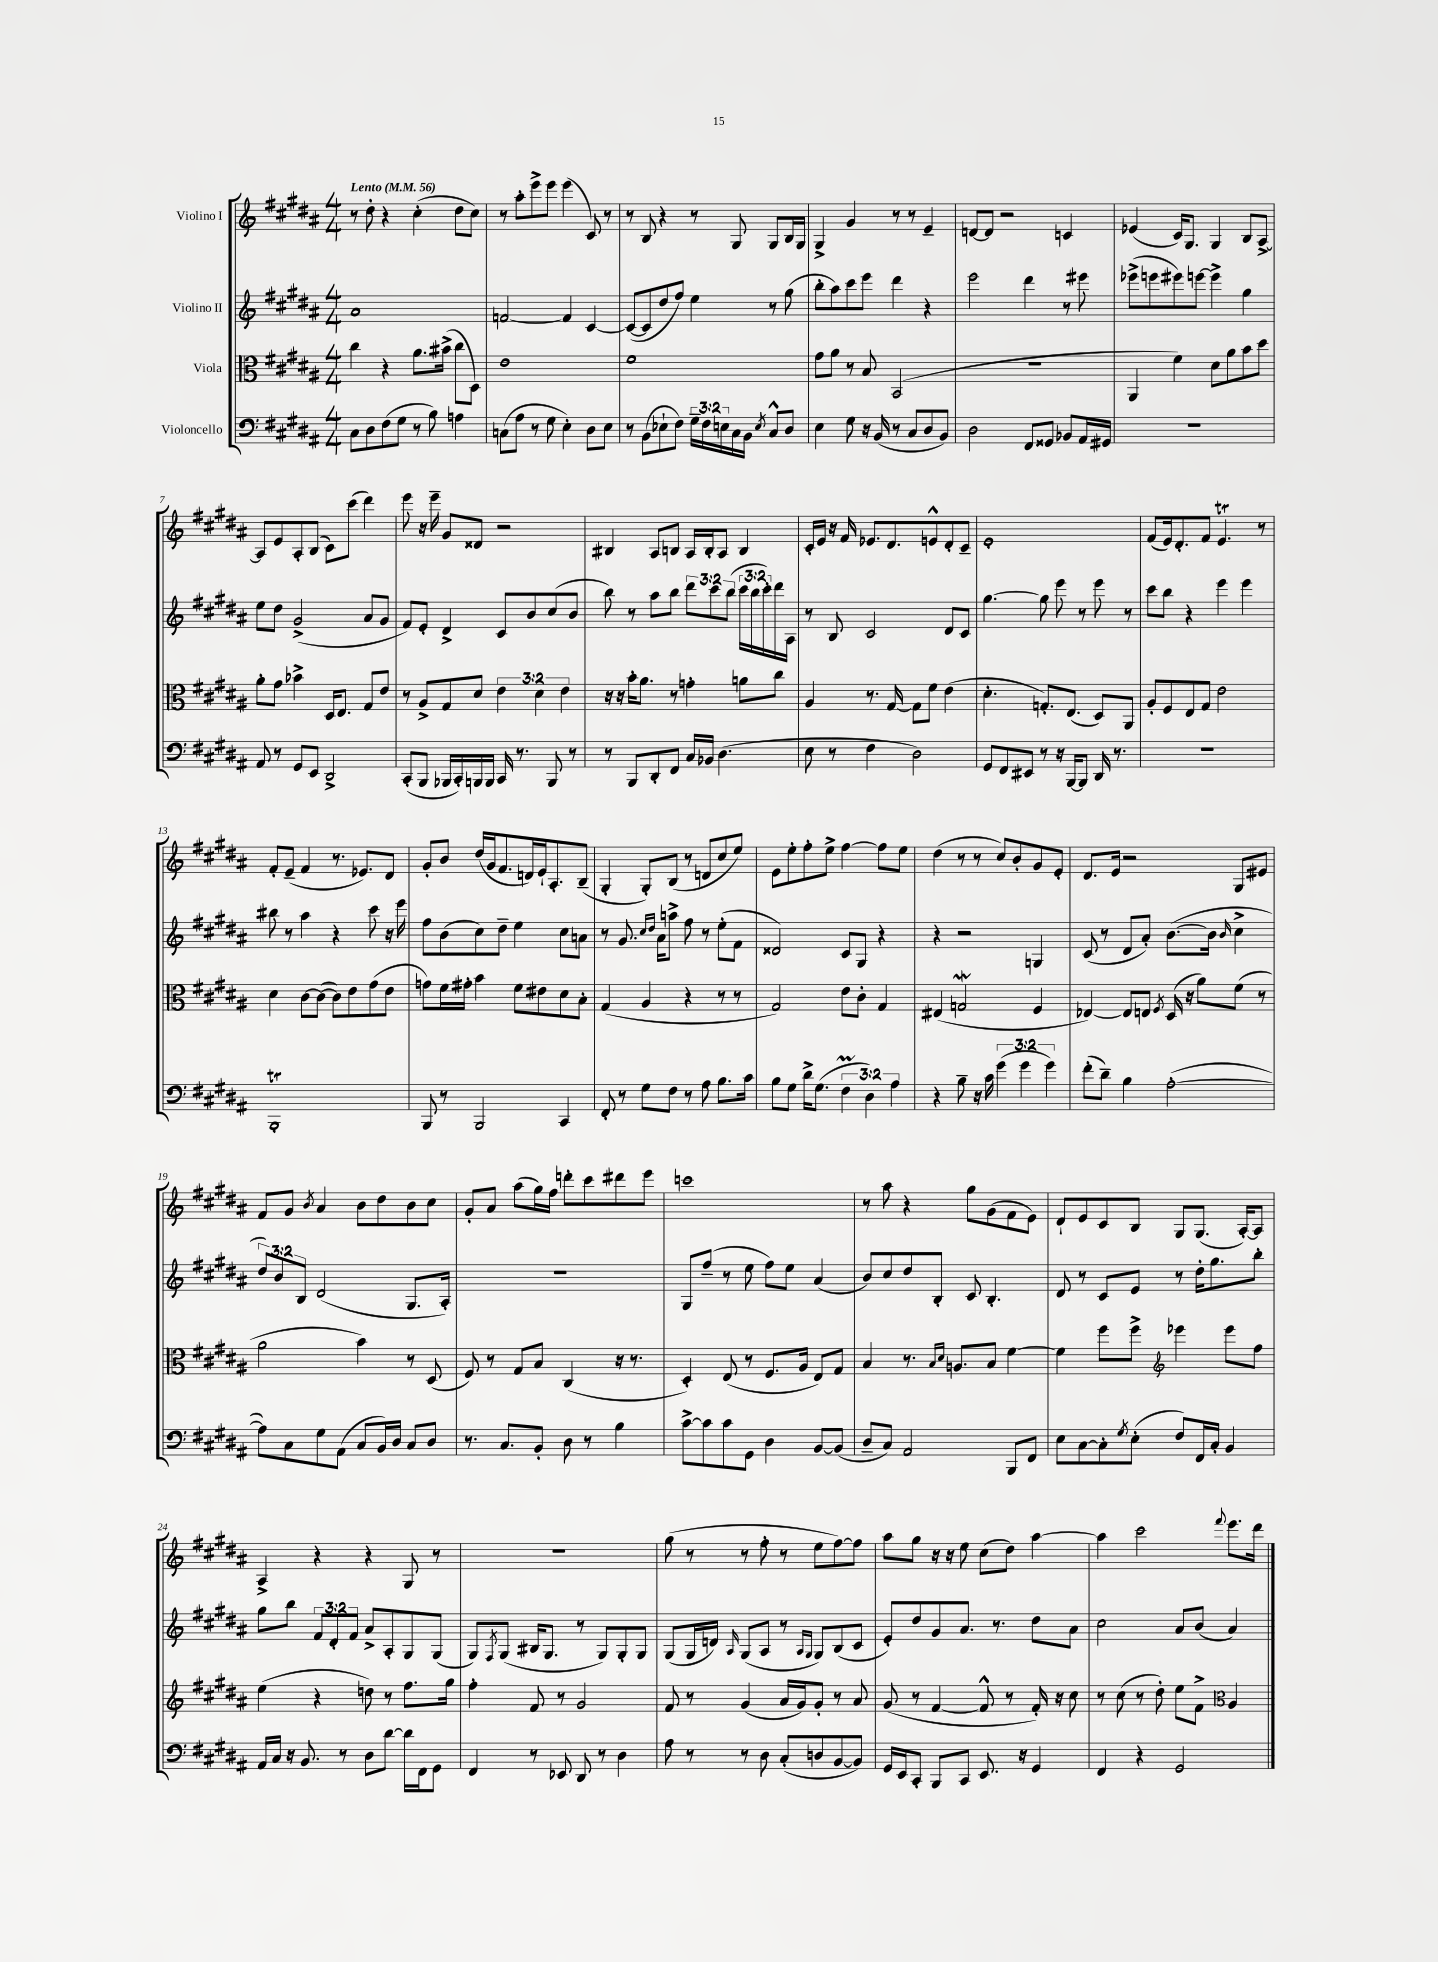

**kern	**kern	**kern	**kern
*part4	*part3	*part2	*part1
*staff4	*staff3	*staff2	*staff1
*I"Violoncello	*I"Viola	*I"Violino II	*I"Violino I
*clefF4	*clefC3	*clefG2	*clefG2
*k[f#c#g#d#a#]	*k[f#c#g#d#a#]	*k[f#c#g#d#a#]	*k[f#c#g#d#a#]
*M4/4	*M4/4	*M4/4	*M4/4
*MM56	*MM56	*MM56	*MM56
=1	=1	=1	=1
!	!	!	!LO:TX:a:B:t=Lento
8C#\L	4cc#\	1a#	8r
8D#\	.	.	8dd#'\
(8F#\	4r	.	4r
8G#\J	.	.	.
8r	8.a#\L	.	(4cc#'\
8B\)	.	.	.
.	(16b#X^\Jk	.	.
4An\	8cc#\L	.	8dd#\L
.	8D#\J)	.	8cc#\J)
=2	=2	=2	=2
(8Cn\L	1e	[2fn/	8r
8A#\J	.	.	8aa#'\L
8r	.	.	8eee^\
8G#\	.	.	8eee\J
4E'\)	.	4f/]	(4eee\
8D#\L	.	[4c#/	8c#/)
8E\J	.	.	8r
=3	=3	=3	=3
8r	1f#	(8c#/L_	8r
(8BB\L	.	8c#/]	8B/
8E-X`\	.	8dd#/	4r
8F#\J)	.	8ff#/J)	.
24G#~\LL	.	4ee\	8r
24F#\	.	.	.
24En\	.	.	.
16C#\	.	.	8G#/
16BB\JJ	.	.	.
8qE/	.	.	.
8C#^^/L	.	8r	8G#/L
8D#/J	.	(8gg#\	16B/L
.	.	.	16G#/JJ
=4	=4	=4	=4
4E\	8g#\L	8bb'\L	4G#^/
.	8a#\J	8aa#\)	.
8G#\	8r	8ccc#\	4g#/
16r	8B/	8eee\J	.
(16BB/	.	.	.
8r	(2BB/	4ddd#\	8r
8C#/L	.	.	8r
8D#/	.	4r	4e~/
8BB/J)	.	.	.
=5	=5	=5	=5
2D#\	1r	2eee\	[8dn/L
.	.	.	8d/J]
.	.	.	2r
8FF#/L	.	4ddd#\	.
8GG##X/J	.	.	.
8BB-X/L	.	8r	4cn/
16AA#/L	.	8eee#X\	.
16GG#X/JJ	.	.	.
=6	=6	=6	=6
1r	4AA#/	(8eee-X^\L	(4e-X/
.	.	8eeen\	.
.	4f#\)	8eee#X\)	16c#/KL)
.	.	.	8.G#/J
.	.	[8eeen\J	.
.	8d#\L	4eee^\]	4G#/
.	8a#\	.	.
.	8b\	4gg#\	8B/L
.	8dd#\J	.	[8A#^/J
!!LO:LB:g=z
=7	=7	=7	=7
8AA#/	8a#'\L	8ee\L	8A#/L]
8r	8g#\J	8dd#\J	8e/
8GG#/L	4b-X^\	(2g#^/	8A#'/
8EE/J	.	.	(8B/J
2DD#^/	16D#/KL	.	8c#\L)
.	8.E/J	.	.
.	.	.	(8ccc#\J
.	8G#/L	8a#/L	4ddd#\)
.	8e/J	8g#/J	.
=8	=8	=8	=8
(8CC#'/L	8r	8f#/L)	8eee\
8BBB/J	8A#^/L	8e'/J	16r
.	.	.	16eee~\
16BBB-X/LL	8G#/	4d#^/	8g#/L
16CC#'/)	.	.	.
16BBBn/	8d#/J	.	8d##X/J
16BBB/JJ	.	.	.
16CC#/	6e\	8c#/L	2r
8.r	.	.	.
.	.	8b/	.
.	6d#\	.	.
8BBB/	.	(8cc#/	.
.	6e\	.	.
8r	.	8b/J	.
=9	=9	=9	=9
8r	16r	8bb\)	4B#X/
.	16r	.	.
8BBB/L	16b'\KL	8r	.
.	8.a#\J	.	.
8DD#'/	.	8aa#\L	8A#/L
8FF#/J	8r	8bb\J	8Bn/J
16C#/LL	4gn'\	12ddd#\L	16A#/LL
16BB-X/JJ	.	.	16B'/J
.	.	12ccc#\	.
(4.D#\	.	.	8A#/J
.	.	(12bb\J	.
.	8an\L	24ccc#\LL	4B/
.	.	24bb\	.
.	.	24ccc#'\)	.
.	8cc#\J	16ddd#\	.
.	.	16A#\JJ	.
=10	=10	=10	=10
8E\	4A#/	8r	16c#'/LL
.	.	.	16e/JJ
8r	.	8B/	16r
.	.	.	16f#/
4F#\	8.r	2c#/	8.e-X/L
.	[16G#/	.	8.d#/
2D#\)	8G#\L]	.	.
.	8f#\J	.	8en^^/
.	(4e\	8d#/L	8d#'/
.	.	8c#/J	8c#~/J
=11	=11	=11	=11
8GG#/L	4.d#'\	[4.gg#\	1e'
8FF#/	.	.	.
8EE#X/J	.	.	.
8r	8.Gn'/L)	8gg#\]	.
16r	.	8eee\	.
[16BBB/KL	(8.E/J	.	.
8BBB/J]	.	8r	.
16DD#/	8D#/L)	8eee\	.
8.r	.	.	.
.	8AA#/J	8r	.
=12	=12	=12	=12
1r	8A#'/L	8ccc#\L	(8f#/L
.	8F#/	8bb\J	16e/k)
.	.	.	8.d#'/
.	8E/	4r	.
.	8G#/J	.	8f#/J
.	2e\	4eee\	4.eT/
.	.	4eee\	.
.	.	.	8r
!!LO:LB:g=z
=13	=13	=13	=13
1BBBT'	4d#\	8bb#X\	8f#'/L
.	.	8r	(8e~/J
.	[8c#\L	4aa#\	4f#/
.	(8c#\J_	.	.
.	8c#\L])	4r	8.r
.	8e\	.	.
.	.	.	8.e-X/L)
.	(8g#\	8ccc#\	.
.	8e\J	16r	8d#/J
.	.	16eee\	.
=14	=14	=14	=14
8BBB/	8gn\L)	8ff#\L	8g#'/L
8r	16f#\L	(8b\	8b/J
.	16g#X'\JJ	.	.
2BBB/	4b\	8cc#\)	(16dd#/LL
.	.	.	16g#/J
.	.	8dd#~\J	8.f#/
.	8f#\L	4ee\	.
.	.	.	16dn/L)
.	8e#X\	.	16e`/J
.	.	.	8.A#'/
4CC#/	8d#\	8cc#\L	.
.	8B'\J	8an\J	(8B~/J
=15	=15	=15	=15
8FF#'/	(4G#/	8r	4G#'/
8r	.	8.g#/	.
8G#\L	4A#/	.	8G#'/L)
.	.	16qqcc#/LL	.
.	.	16qqdd#/JJ	.
.	.	16a#\KL	.
8F#\J	.	8aan^\J	(8B/J
8r	4r	8ff#\	8r
8A#\	.	8r	8dn/L
8.B\L	8r	(8ee'\L	8cc#/
.	8r	8f#\J	8ee/J)
16c#\Jk	.	.	.
=16	=16	=16	=16
8B\L	2G#/)	2d##X/)	8e\L
8G#\J	.	.	8ee'\
16d#^\KL	.	.	8ff#'\
(8.G#\J	.	.	.
.	.	.	8ee^\J
6F#M\	8e\L	8c#/L	[4ff#\
.	8c#'\J	8G#/J	.
6D#\)	.	.	.
.	4G#/	4r	8ff#\L]
6A#\	.	.	.
.	.	.	8ee\J
=17	=17	=17	=17
4r	(4E#X/	4r	(4dd#\
8B~\	2Gnw/	2r	8r
16r	.	.	8r
16c#\	.	.	.
(6g#\	.	.	8cc#/L)
.	.	.	8b'/
6g#\	.	.	.
.	4F#/	4Gn/	8g#/
6g#\)	.	.	.
.	.	.	8e'/J
=18	=18	=18	=18
(8f#'\L	[4E-X/)	(8c#/	8.d#/L
8d#~\J)	.	8r	.
.	.	.	16e/Jk
4B\	8E-/L]	8d#/L	2r
.	8En/J	8a#'/J)	.
.	8qF#/	.	.
([2A#'\	(16D#/	([8.b\L	.
.	16r	.	.
.	8a#\L)	.	.
.	.	16b\Jk]	.
.	.	16qqb/	.
.	(8f#\J	4cc#^\	8G#/L
.	8r	.	8e#X/J
!!LO:LB:g=z
=19	=19	=19	=19
8A#\L])	2a#\	12dd#/L)	8f#/L
.	.	12b/	.
8C#\	.	.	8g#/J
.	.	12B/J	.
.	.	.	8qb/
8G#\	.	(2d#/	4a#/
(8AA#\J	.	.	.
8C#/L	4b\)	.	8b\L
16BB/L)	.	.	8dd#\
16D#/JJ	.	.	.
8C#/L	8r	8.G#/L	8b\
8D#/J	(8D#/	.	8cc#\J
.	.	16A#'/Jk)	.
=20	=20	=20	=20
8.r	8F#/)	1r	8g#'/L
.	8r	.	8a#/J
8.C#/L	.	.	.
.	8G#/L	.	(8aa#\L
8BB'/J	8B/J	.	16gg#\L)
.	.	.	16ff#\JJ
8D#\	(4C#/	.	8dddn'\L
8r	.	.	8ccc#\
4B\	16r	.	8ddd#X\
.	8.r	.	.
.	.	.	8eee\J
=21	=21	=21	=21
[8c#^\L	4D#'/)	8G#/L	1cccn
8c#\]	.	(8ff#~/J	.
8c#\	(8E/	8r	.
8GG#\J	8r	8ee\	.
4D#\	8.F#/L	8ff#\L)	.
.	.	8ee\J	.
.	16A#/Jk	.	.
[8BB/L	8E/L)	(4a#/	.
(8BB/J]	8G#/J	.	.
=22	=22	=22	=22
8D#~/L	4B/	8b/L)	8r
8C#/J)	.	8cc#/	8aa#\
2AA#/	8.r	8dd#/	4r
.	.	8B'/J	.
.	16qqB/LL	.	.
.	16qqd#/JJ	.	.
.	8.An/L	.	.
.	.	8c#/	8gg#\L
.	8B/J	4.B'/	(8g#\
8BBB/L	[4f#\	.	8f#\
8FF#/J	.	.	8e\J)
=23	=23	=23	=23
8E\L	4f#\]	8d#/	8d#`/L
[8C#\	.	8r	8e/
8C#'\]	8ff#\L	8c#/L	8c#/
8qG#/	.	.	.
(8E'\J	8ff#^\J	8e/J	8B/J
*	*clefG2	*	*
8F#/L)	4eee-X\	8r	8G#/L
16FF#/L	.	16dd#'\KL	(8.G#/J
16C#'/JJ	.	8.gg#\	.
4BB/	8eee-\L	.	.
.	.	.	[16A#'/KL)
.	8ff#\J	8bb'\J	8A#/J]
!!LO:LB:g=z
=24	=24	=24	=24
16AA#/LL	(4ee\	8gg#\L	4A#^/
16C#/JJ	.	.	.
16r	.	8bb\J	.
8.BB/	.	.	.
.	4r	12f#/L	4r
.	.	12d#'/	.
8r	.	.	.
.	.	12f#/J	.
8D#\L	8ddn\)	8a#^/L	4r
[8d#\J	8r	8A#'/	.
16d#\LL]	8.ff#\L	8G#/	8G#/
16FF#\J	.	.	.
8GG#\J	.	(8G#/J	8r
.	16gg#\Jk	.	.
=25	=25	=25	=25
4FF#/	4ff#'\	8G#/L)	1r
.	.	8qF#/	.
.	.	(8G#/J	.
8r	8f#/	16B#X/KL	.
.	.	8.G#/J	.
8EE-X/	8r	.	.
8DD#/	2g#/	8r	.
8r	.	8G#/L)	.
4D#\	.	8G#'/	.
.	.	8G#/J	.
=26	=26	=26	=26
8A#\	8f#/	(8G#/L	(8gg#\
8r	8r	16G#/L	8r
.	.	16dn/JJ)	.
.	.	16qqA#/	.
8r	(4g#/	(8G#/L	8r
8D#\	.	8A#/J	8ff#'\
(8C#'/L	16a#/LL	8r	8r
.	16g#/J)	.	.
.	.	16qqA#/LL	.
.	.	16qqG#/JJ	.
8Dn/	8g#'/J	8G#/L)	8ee\L
[8BB/	8r	(8B/	[8ff#\)
8BB/J])	8a#/	8c#/J	8ff#\J]
=27	=27	=27	=27
16GG#/LL	(8g#/	8e'/L)	8aa#\L
16EE/J	.	.	.
8CC#'/J	8r	8dd#/	8gg#\J
8BBB/L	[4f#/	8g#/	16r
.	.	.	16r
8CC#/J	.	8.a#/J	8ee\
8.EE/	8f#^^/]	.	(8cc#\L
.	.	8.r	.
.	8r	.	8dd#\J)
16r	.	.	.
4GG#/	16f#'/)	8dd#\L	[4aa#\
.	16r	.	.
.	8cc#\	8a#\J	.
=28	=28	=28	=28
4FF#/	8r	2cc#\	4aa#\]
.	(8cc#\	.	.
4r	8r	.	2ccc#\
.	8dd#'\)	.	.
2GG#/	8ee\L	8a#/L	.
.	8f#^\J	(8b/J	.
*	*clefC3	*	*
.	.	.	8qqfff#/
.	4A#/	4a#/)	8.eee\L
.	.	.	16ddd#\Jk
==	==	==	==
*-	*-	*-	*-
